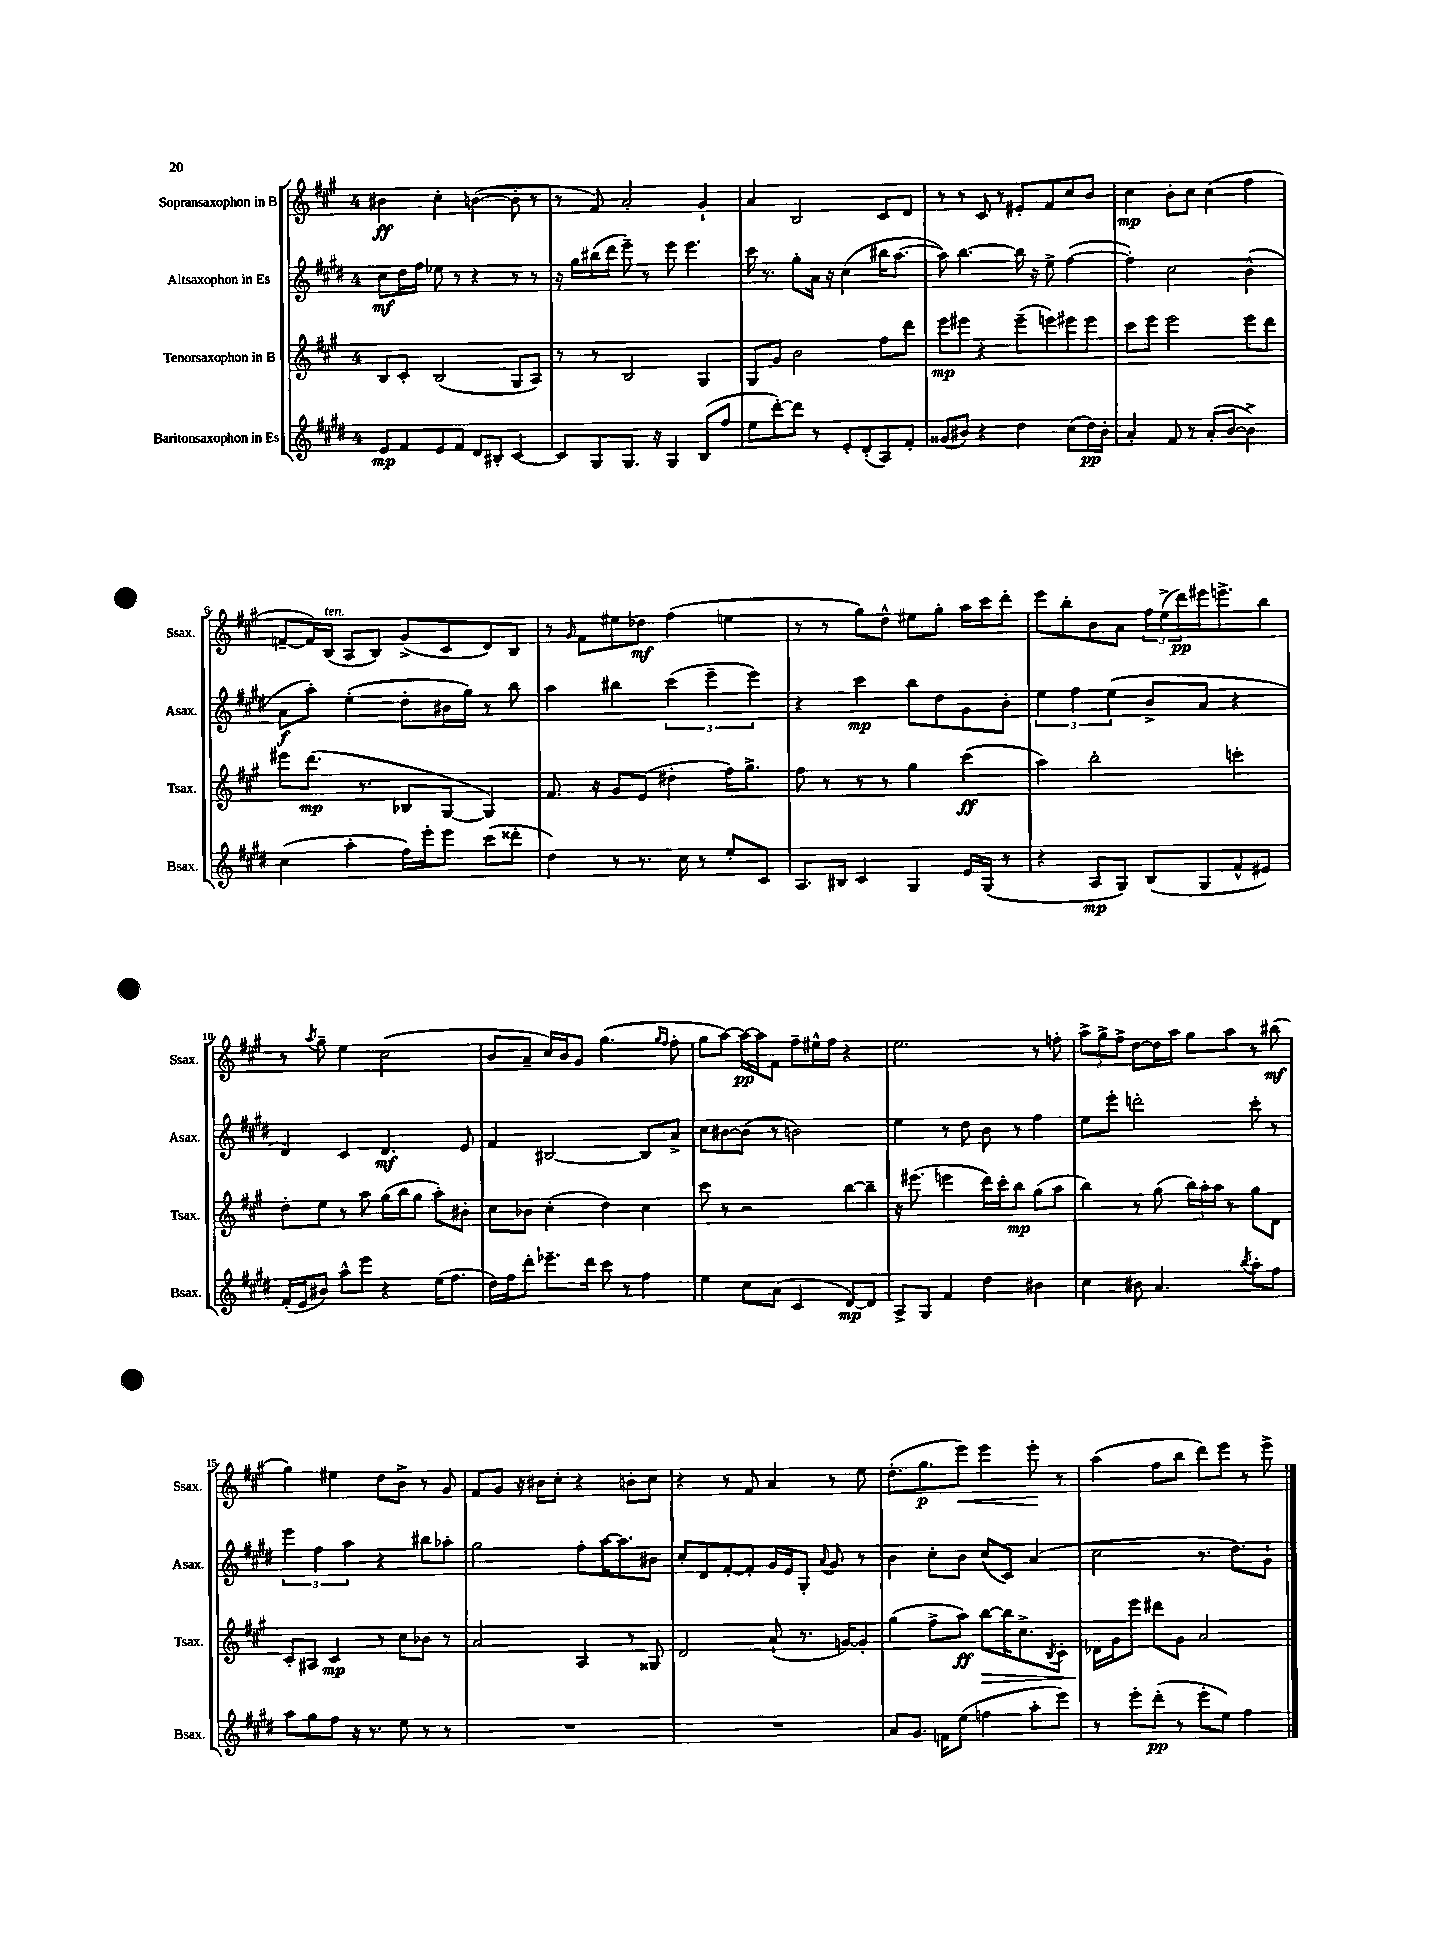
<<
\new StaffGroup <<
\new Staff = "s0" \with { instrumentName = "Sopransaxophon in B" shortInstrumentName = "Ssax." } {
    \clef treble \key a \major \once \override Staff.TimeSignature.style = #'single-digit \time 4/4
    bis'4\ff cis''4-. b'4~( b'8-. r8 |
    r8 fis'8) a'2-. gis'4-! |
    a'4 b2 cis'8 d'8 |
    r8 r8 cis'8 r8 eis'8-. fis'8 cis''8 b'8 |
    cis''4\mp b'8-. cis''8 cis''4( fis''4 |
    f'8~-- f'16) b16^\markup { \italic "ten." }( a8 b8) gis'8->( cis'8 d'8) b8 |
    r8 \grace { gis'16 } fis'8 eis''8 des''8\mf fis''4( e''4 |
    r8 r8 gis''8) d''8-^ eis''8 gis''8-. a''16 cis'''16 d'''8-. |
    e'''8 b''8-. b'8 a'8 \tuplet 3/2 { fis''16 e''16->( d'''16\pp) } eis'''16 e'''8.-> b''8 |
    r8 \acciaccatura { a''8 } gis''8-- e''4 cis''2( |
    b'8 a'8-- cis''16) b'16 gis'8 gis''4.( \grace { gis''16 fis''16 } fis''8-. |
    gis''8 a''8~) a''16~\pp a''16 fis'8 fis''8-- eis''16-^ fis''16 r4 |
    e''2. r8 f''8-. |
    \tuplet 3/2 { a''8-> gis''8-> fis''8-> } d''8~ d''16 a''16 gis''8 a''8 r8 bis''8\mf( |
    gis''4) eis''4 d''8 b'8-> r8 gis'8 |
    fis'8 gis'8 r16 bis'16 cis''8-. r4 b'8-. cis''8 |
    r4 r8 fis'8 a'4 r8 e''8 |
    d''8.-.( gis''8.\p e'''8\<) e'''4 e'''8-.\! r8 |
    a''4( fis''8 b''8 d'''8) e'''8 r8 e'''8-> \bar "|." |
}
\new Staff = "s1" \with { instrumentName = "Altsaxophon in Es" shortInstrumentName = "Asax." } {
    \clef treble \key e \major \once \override Staff.TimeSignature.style = #'single-digit \time 4/4
    cis''8\mf dis''16 fis''16 ees''8 r8 r4 r8 r8 |
    r16 gis''16 bis''16( dis'''16 e'''8--) r8 e'''8 e'''4. |
    cis'''16 r8. gis''8-. a'16 r16 cis''4( bis''16 a''8.~ |
    a''8) b''4.~ b''16 r16 e''8-> fis''4~( |
    fis''4-.) cis''2 b'4-^( |
    a'8\f a''8-.) e''4-.( dis''8-. bis'16 gis''16) r8 b''8 |
    a''4 bis''4 \tuplet 3/2 { cis'''4( e'''4-- e'''4) } |
    r4 cis'''4\mp b''8 dis''8 gis'8 b'8-. |
    \tuplet 3/2 { e''4 fis''4 e''4( } b'8-> a'8 r4 |
    dis'4) cis'4 dis'4.\mf e'8 |
    fis'4 bis2~ bis8 a'8-> |
    cis''8 bis'8~ bis'8( r8 b'2) |
    e''4 r8 dis''8 b'8 r8 fis''4 |
    e''8 e'''8-. d'''2-. cis'''8-. r8 |
    \tuplet 3/2 { e'''4 fis''4 a''4 } r4 bis''8 aes''8-. |
    gis''2 fis''8-. a''16~ a''8. bis'8 |
    cis''8-. dis'8 fis'8~-. fis'8-. gis'16 e'16 gis8-. \appoggiatura { a'8 } gis'8 r8 |
    b'4 cis''8-. b'8 cis''8( cis'8) a'4( |
    cis''2 r8. dis''8.) gis'8-! \bar "|." |
}
\new Staff = "s2" \with { instrumentName = "Tenorsaxophon in B" shortInstrumentName = "Tsax." } {
    \clef treble \key a \major \once \override Staff.TimeSignature.style = #'single-digit \time 4/4
    b8 cis'8-. b2( gis8 a8) |
    r8 r8 b2 gis4 |
    gis8 gis'8 b'2 fis''8 d'''8 |
    e'''8\mp eis'''8 r4 eis'''8--( e'''8) eis'''8 eis'''8 |
    cis'''8 e'''8 e'''2 e'''8 d'''8 |
    eis'''8 d'''8.\mp( r8. bes8 gis8~ gis4) |
    fis'8. r16 gis'8 e'8( dis''4-. fis''16) gis''8.-> |
    fis''8 r8 r8 r8 gis''4 cis'''4\ff( |
    a''4) b''2-. c'''4-. |
    d''8-. e''8 r8 a''8 gis''16( b''16 gis''8 a''8-.) bis'8-. |
    cis''8 bes'8 cis''4-.( d''4) cis''4 |
    cis'''8 r8 r2 b''8~ b''8-- |
    r16 eis'''8.( e'''4 d'''16) cis'''16-. b''8\mp gis''8( a''8 |
    b''4) r8 gis''8( \tuplet 3/2 { b''16) a''16-. a''16 } r8 gis''8 d'8 |
    cis'8-. ais8 cis'4\mp r8 cis''8 bes'8 r8 |
    a'2 a4 r8 gisis8 |
    d'2 a'8-!( r8. g'16~) g'8-. |
    gis''4( fis''8-> a''8\ff) b''8~\> b''16 cis''8.-> \acciaccatura { b8 } cis'8-. |
    des'16\! gis'16 e'''8 dis'''8 gis'8 a'2 \bar "|." |
}
\new Staff = "s3" \with { instrumentName = "Baritonsaxophon in Es" shortInstrumentName = "Bsax." } {
    \clef treble \key e \major \once \override Staff.TimeSignature.style = #'single-digit \time 4/4
    e'8\mp fis'8 e'8 fis'8 dis'8 bis8-. cis'4~ |
    cis'8 gis8 gis8. r16 gis4 b8( fis''8 |
    e''8 dis'''8~-.) dis'''8 r8 e'8-. dis'8-.( a8) fis'8-. |
    gisis'8( bis'8) r4 dis''4 cis''8( dis''16\pp) bis'16-. |
    a'4-. fis'8 r8 a'8-.( b'8~ b'4->) |
    cis''4( a''4-. fis''16) e'''16-. e'''8 cis'''8( disis'''8-. |
    dis''4) r8 r8. cis''16 r8 e''8-. cis'8 |
    a8. bis16 cis'4 gis4 e'16 gis16( r8 |
    r4 a8\mp gis8) b8( gis8 fis'8-^ eis'8) |
    fis'16-.( e'16 bis'8) a''8-^ e'''8 r4 e''16( fis''8. |
    dis''16) fis''16 dis'''8-. ees'''8.-- dis'''16 cis'''8 r8 fis''4 |
    e''4 cis''8 a'8( cis'4 dis'8~\mp) dis'8 |
    a8-> gis8 fis'4 dis''4 bis'4 |
    cis''4 bis'8 a'4. \acciaccatura { b''8 } a''8-. fis''8 |
    a''8 gis''8 fis''8 r16 r8. e''8 r8 r8 |
    R1 |
    R1 |
    a'8 gis'8. f'16 e''8( f''4 a''8-. e'''8) |
    r8 e'''8-. dis'''8-.\pp( r8 e'''8-. e''8) fis''4 \bar "|." |
}
>>
>>
